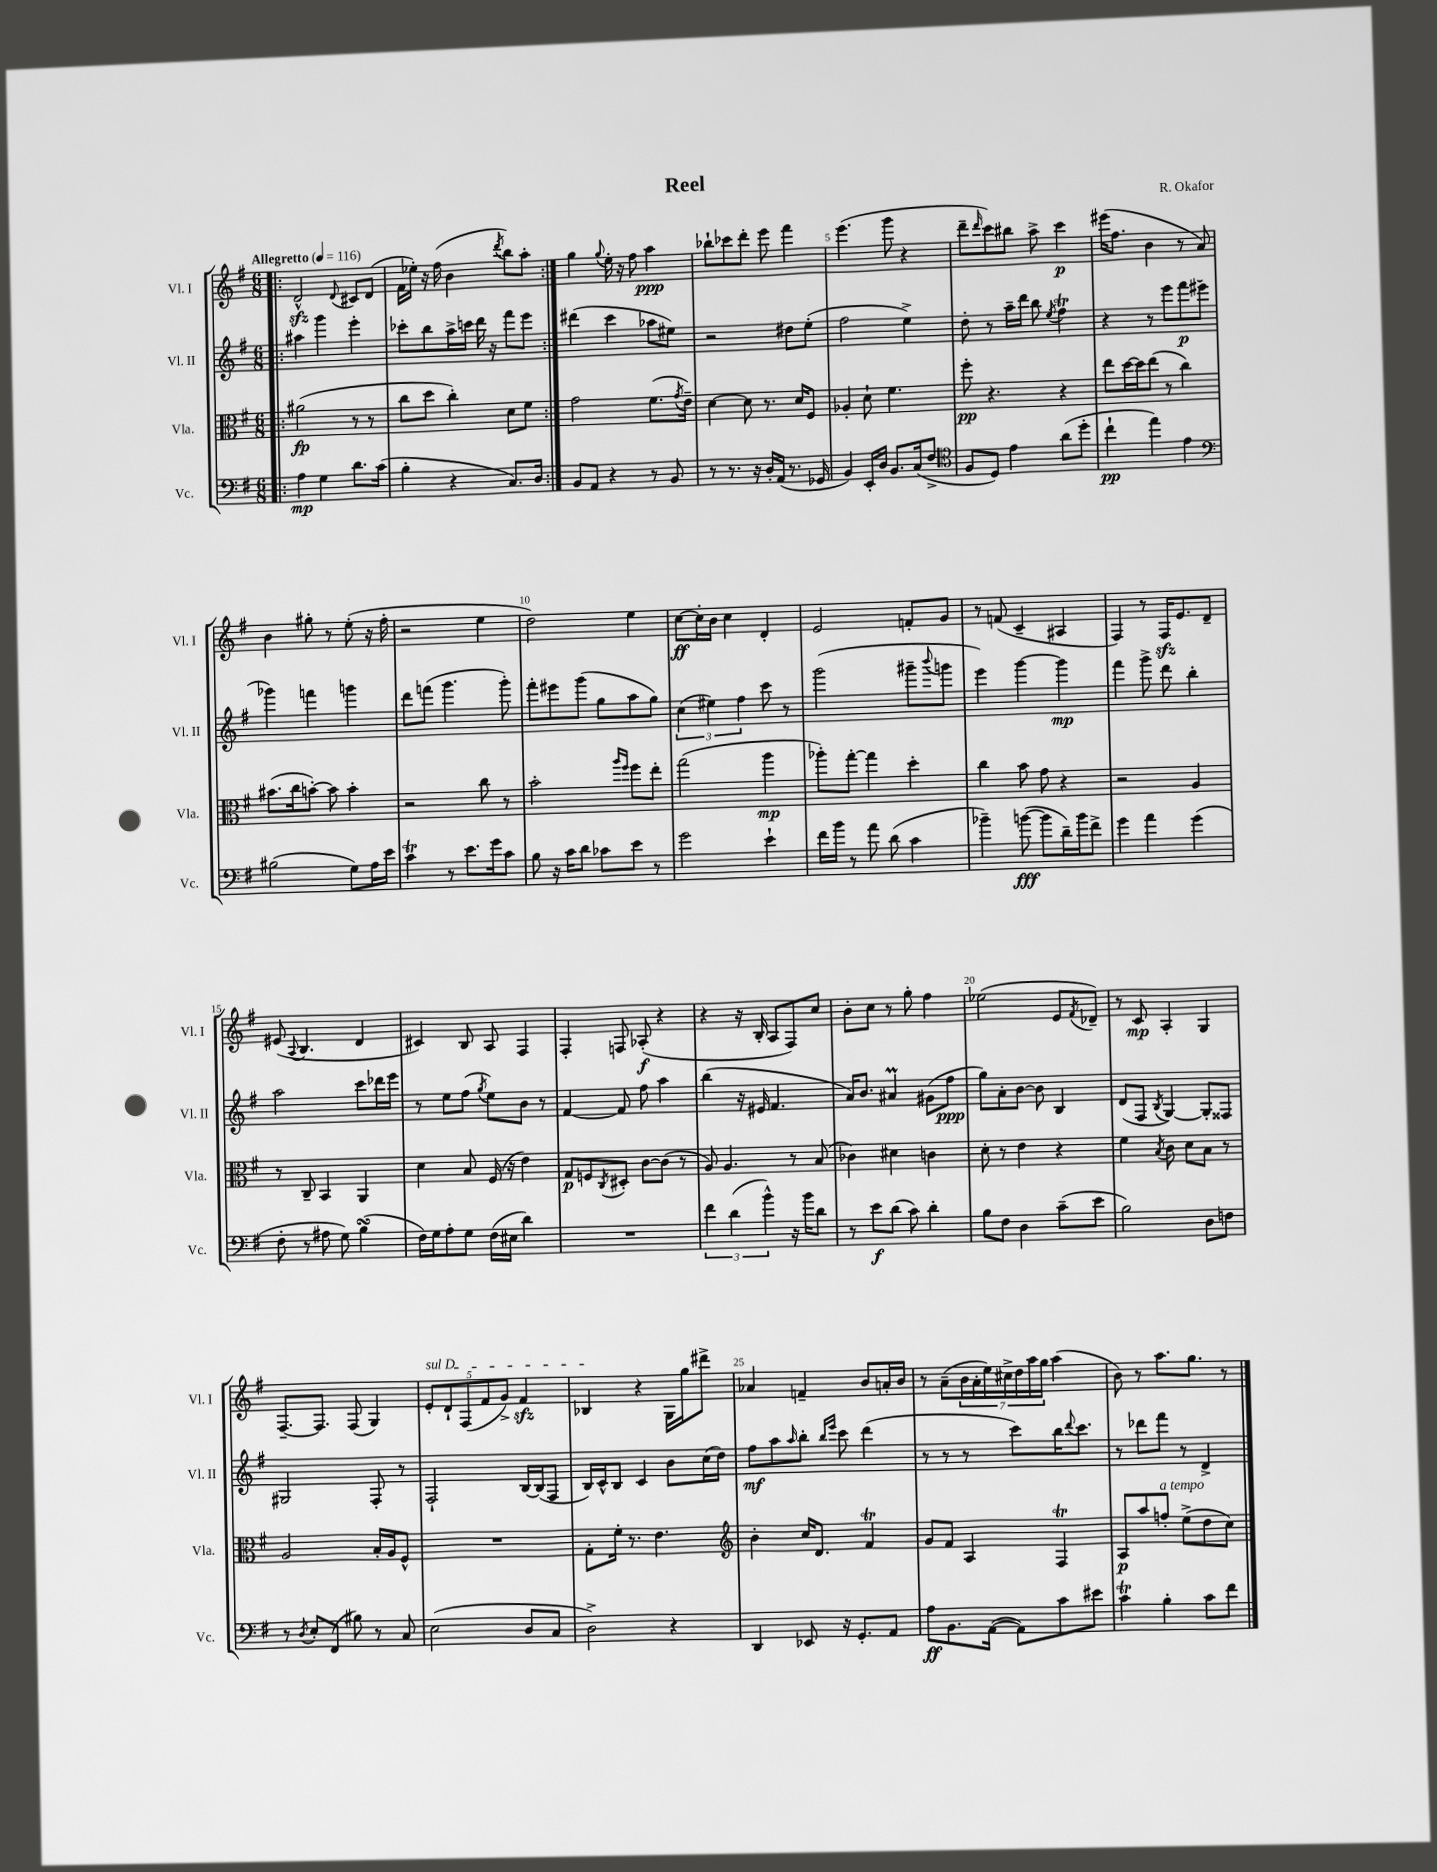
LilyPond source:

\header { title = "Reel" composer = "R. Okafor" }
<<
\new StaffGroup <<
\new Staff = "s0" \with { instrumentName = "Vl. I" shortInstrumentName = "Vl. I" } {
    \clef treble \key g \major \numericTimeSignature \time 6/8 \tempo "Allegretto" 4 = 116
    \repeat volta 2 { \bar ".|:" d'2-^\sfz \appoggiatura { d'8 } cis'8 d'8( |
    fis'16 ees''16-.) r16 fis''16( b'4 \acciaccatura { d'''8 } b''8) a''8-. | }
    g''4 \appoggiatura { g''8 } e''16-. r16 fis''8 a''4\ppp |
    bes''8-! ces'''8 d'''8-. e'''8 fis'''4 |
    e'''4.( g'''8 r4 |
    d'''8-- \grace { d'''16 } c'''8) bis''8 a''8-> c'''4\p |
    eis'''16( fis''8. b'4 r8 a'8) |
    b'4 gis''8-. r8 e''8-.( r16 fis''16-. |
    r2 e''4 |
    d''2) e''4 |
    c''8~\ff c''16-. b'16 c''4 d'4-. |
    e'2 f'8-. g'8 |
    r8 f'8( c'4-- ais4 |
    fis4) r8 fis16\sfz e'8. d'8-- |
    eis'8( \appoggiatura { a8 } b4. d'4 |
    cis'4) b8 a8 fis4 |
    fis4-. f8 aes8-.\f( r4 |
    r4 r16 b16-. a8 fis8) c''8 |
    b'8-. c''8 r8 g''8-. fis''4 |
    ees''2( e'8 \acciaccatura { fis'8 } des'8--) |
    r8 c'8\mp a4-. g4 |
    fis8.~-- fis8. fis8( g4) |
    \tuplet 5/4 { \once \override TextSpanner.bound-details.left.text = \markup { \italic "sul D" } e'8-.\startTextSpan d'8-! fis8( fis'8 g'8->) } fis'4\sfz |
    bes4\stopTextSpan r4 g16 g''16 dis'''8-> |
    aes'4 f'4-- b'8 a'16-. b'16 |
    r8 a'8--( \tuplet 7/4 { b'16 a'16-. e''16) cis''16-> d''16 a''16 g''16 } a''4( |
    b'8) r8 a''8. g''8. r8 \bar "|." |
}
\new Staff = "s1" \with { instrumentName = "Vl. II" shortInstrumentName = "Vl. II" } {
    \clef treble \key g \major \numericTimeSignature \time 6/8
    \repeat volta 2 { \bar ".|:" ais''4 g'''4 e'''4-. |
    ces'''8-. b''8 a''16-> c'''16 d'''16 r16 fis'''8 e'''8 | }
    dis'''4( c'''4 aes''8 eis''8) |
    r2 dis''8 e''8-.( |
    fis''2 e''4->) |
    d''8-. r8 a''16-- d'''16 b''8 \acciaccatura { e''8 } fis''4\trill |
    r4 r8 e'''8 fis'''8\p eis'''8( |
    ges'''4) f'''4 g'''4 |
    d'''8 f'''8( g'''4. g'''8-.) |
    fis'''8-. eis'''8 g'''8( g''8 a''8 g''8) |
    \tuplet 3/2 { c''4( eis''4) fis''4 } c'''8 r8 |
    g'''2( gis'''8-- \appoggiatura { b'''8 } g'''8 |
    e'''4) g'''4~ g'''4\mp |
    fis'''4 g'''8-> d'''8 b''4-. |
    a''2 c'''8 des'''16 e'''16 |
    r8 e''8 fis''8( \acciaccatura { g''8 } e''8) b'8 r8 |
    fis'4~ fis'8 fis''8 a''4 |
    b''4( r16 eis'16 fis'4. |
    a'16) b'8. ais'4\prall gis'8( fis''8\ppp |
    g''8) a'8-. b'8~ b'8 b4 |
    d'8( fis8 \acciaccatura { b8 } g4~) g8-. fisis8 |
    gis2 fis8-. r8 |
    fis2-! b16~ b16( fis8 |
    b16) c'16-^ b8 c'4 b'8 c''16( d''16) |
    fis''8\mf a''8 \grace { a''16 } b''8-. \grace { b''16 e'''16 } c'''8 d'''4( |
    r8 r8 r8 c'''8) b''16 \appoggiatura { d'''8 } c'''8. |
    r8 des'''8 fis'''8 r8 d'4-> \bar "|." |
}
\new Staff = "s2" \with { instrumentName = "Vla." shortInstrumentName = "Vla." } {
    \clef alto \key g \major \numericTimeSignature \time 6/8
    \repeat volta 2 { \bar ".|:" ais'2\fp( r8 r8 |
    c''8 d''8 c''4-.) d'8 fis'8 | }
    g'2 fis'8.( \acciaccatura { g'8 } e'16--) |
    d'4~ d'8 r8. d'16 fis8 |
    aes4-. d'8-! fis'4. |
    fis''8-.\pp r4. r4 |
    e''8 d''16~ d''16 e''8( r8 c''4) |
    bis'8.( c''16 b'8~-.) b'8 b'4-. |
    r2 c''8 r8 |
    b'2-. \grace { a''16 fis''16 } fis''8 e''8-. |
    g''2( a''4\mp |
    aes''8-.) g''8~-. g''4 d''4-. |
    c''4 b'8 g'8 r4 |
    r2 a4 |
    r8 c8-- b,4 a,4 |
    d'4 b8 fis16( r16 e'4) |
    g8\p f8 \acciaccatura { c8 } dis8-. c'8~ c'8( r8 |
    a8) a4. r8 b8( |
    ces'4) dis'4 c'4 |
    d'8-. r8 e'4 r4 |
    fis'4 \acciaccatura { b8 } c'8 d'8 b8 r8 |
    a2 b16-. a16 fis8-^ |
    R2. |
    g8-. fis'16-. r8. e'4. |
    \clef treble b'4-. c''16 d'8. fis'4\trill |
    g'8 fis'8 a4 fis4\trill |
    a8\p a''8 f''8-.^\markup { \italic "a tempo" } e''8->( d''8 c''8) \bar "|." |
}
\new Staff = "s3" \with { instrumentName = "Vc." shortInstrumentName = "Vc." } {
    \clef bass \key g \major \numericTimeSignature \time 6/8
    \repeat volta 2 { \bar ".|:" a4\mp g4 d'8. c'16( |
    b4-. r4 c8.) d16 | }
    b,8 a,8 r4 r8 b,8 |
    r8 r8. r16 d16-. a,16( r8. ges,16 |
    b,4) e,16-. d16 b,8. c16( fis8-> |
    \clef tenor fis8 d8) e'4 a'8( d''8-. |
    c''4-!\pp e''4) e'4 |
    \clef bass bis2( g8) a16 e'16 |
    c'4\trill r8 e'8. g'16 c'8 |
    b8 r16 c'16 d'8 ces'8 e'8 r8 |
    g'2 e'4-! |
    fis'16 b'16 r8 a'8 d'8( c'4 |
    bes'4--) b'8~\fff( b'8 d'16--) b'16 fis'8-> |
    g'4 a'4 g'4( |
    fis8-. r8 ais8 g8) b4\turn( |
    fis16) g16 a8-. g8 fis16( eis16 d'4) |
    R2. |
    \tuplet 3/2 { fis'4 d'4( b'4-^) } r16 b'16 d'8 |
    r8 e'8\f d'8( c'8) d'4-. |
    b8 fis8 d4 c'8--( e'8 |
    b2) d8 f8 |
    r8 \acciaccatura { d8 } e8-. fis,8( bis8) r8 c8 |
    e2( d8 c8 |
    d2->) r4 |
    d,4 ees,8 r16 g,8.-. a,8 |
    a8\ff b,8. a,16~( a,8) c'8 eis'8 |
    c'4\trill b4-. c'8 fis'8 \bar "|." |
}
>>
>>
\layout { \context { \Score \override BarNumber.break-visibility = ##(#f #t #t) barNumberVisibility = #(every-nth-bar-number-visible 5) } }
